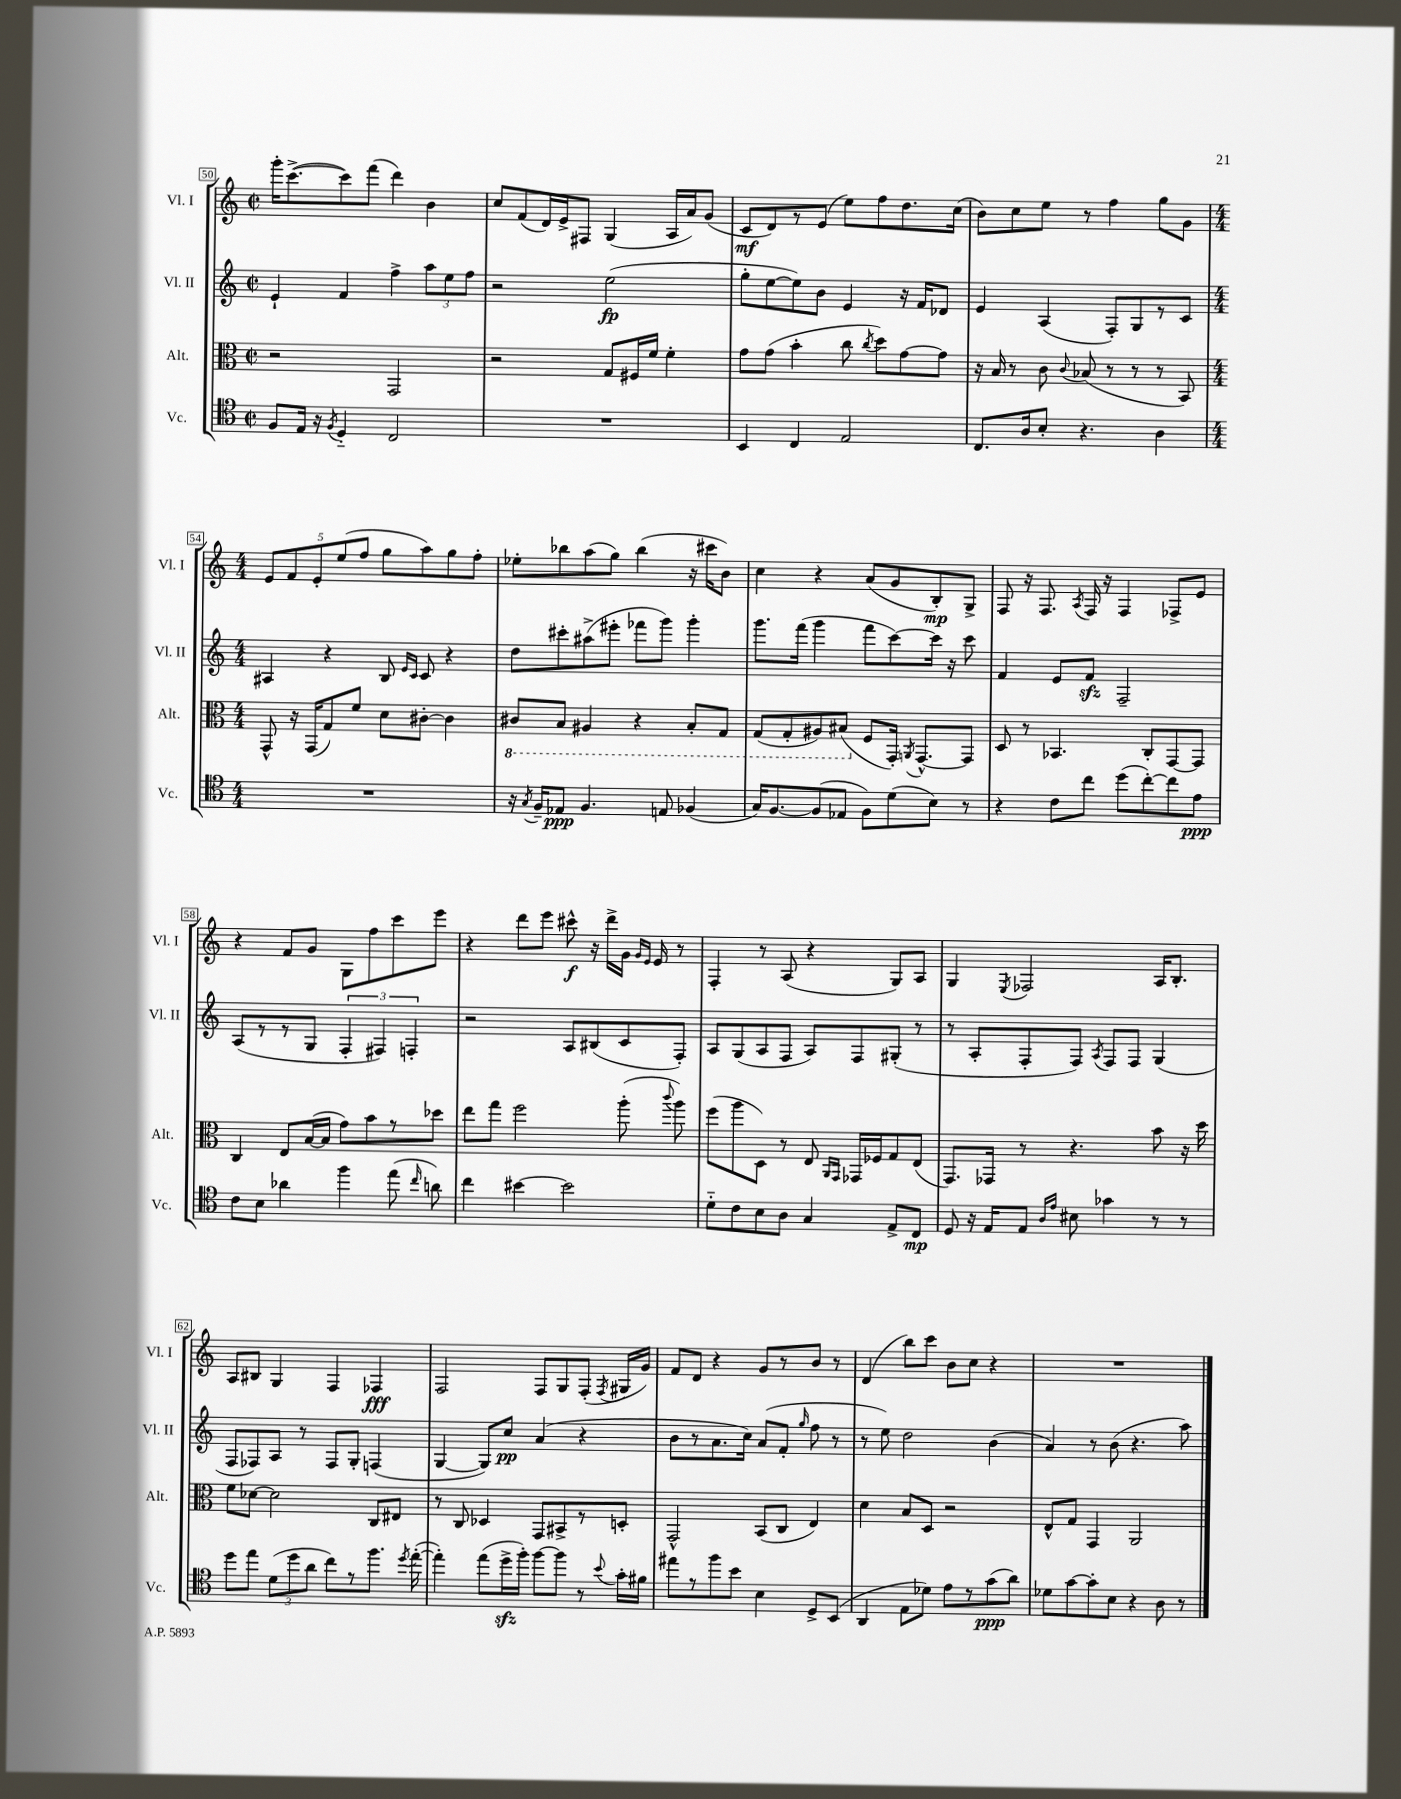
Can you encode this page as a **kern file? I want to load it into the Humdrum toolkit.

**kern	**dynam	**kern	**kern	**dynam	**kern	**dynam
*part4	*part4	*part3	*part2	*part2	*part1	*part1
*staff4	*staff4	*staff3	*staff2	*staff2	*staff1	*staff1
*I"Vc.	*	*I"Alt.	*I"Vl. II	*	*I"Vl. I	*
*I'Vc.	*	*I'Alt.	*I'Vl. II	*	*I'Vl. I	*
*clefC4	*	*clefC3	*clefG2	*	*clefG2	*
*k[]	*	*k[]	*k[]	*	*k[]	*
*M2/2	*	*M2/2	*M2/2	*	*M2/2	*
*met(c|)	*	*met(c|)	*met(c|)	*	*met(c|)	*
=50	=50	=50	=50	=50	=50	=50
8F/L	.	2r	4e`/	.	16ggg'\KL	.
.	.	.	.	.	([8.ccc^\	.
16E/Jk	.	.	.	.	.	.
16r	.	.	.	.	.	.
8qF/	.	.	.	.	.	.
4D/	.	.	4f/	.	8ccc\])	.
.	.	.	.	.	(8fff\J	.
2C/	.	2GG/	4ff^\	.	4ddd\)	.
.	.	.	12aa\L	.	4b\	.
.	.	.	12ee\	.	.	.
.	.	.	12ff\J	.	.	.
=51	=51	=51	=51	=51	=51	=51
1r	.	2r	2r	.	8cc/L	.
.	.	.	.	.	(8f/	.
.	.	.	.	.	16d/L)	.
.	.	.	.	.	16e^/J	.
.	.	.	.	.	8F#X/J	.
.	.	8G/L	(2ee\	fp	(4G/	.
.	.	16F#X/L	.	.	.	.
.	.	16f/JJ	.	.	.	.
.	.	4f'\	.	.	16A/LL	.
.	.	.	.	.	16a/J)	.
.	.	.	.	.	(8g/J	.
=52	=52	=52	=52	=52	=52	=52
4BB/	.	8g\L	8gg'\L	.	8c/L	mf
.	.	(8g\J	[8ee\	.	8d/)	.
4C/	.	4b'\	8ee\])	.	8r	.
.	.	.	8b\J	.	(8e/J	.
2E/	.	8cc\	4e/	.	8ee\L)	.
.	.	8qcc/	.	.	.	.
.	.	8dd\L)	.	.	8ff\	.
.	.	[8g\	16r	.	8.dd\	.
.	.	.	16f/KL	.	.	.
.	.	8g\J]	8d-X/J	.	.	.
.	.	.	.	.	(16cc\Jk	.
=53	=53	=53	=53	=53	=53	=53
8.C/L	.	16r	4e/	.	8b\L)	.
.	.	16B/	.	.	.	.
.	.	8r	.	.	8cc\	.
16A/k	.	.	.	.	.	.
8B'/J	.	8c\	(4A/	.	8ee\J	.
.	.	8qqc/	.	.	.	.
4.r	.	(8B-X/	.	.	8r	.
.	.	8r	8F'/L)	.	4ff\	.
.	.	8r	8G/	.	.	.
4A\	.	8r	8r	.	8gg\L	.
.	.	8BB/)	8c/J	.	8g\J	.
!!LO:LB:g=z
=54	=54	=54	=54	=54	=54	=54
*M4/4	*	*M4/4	*M4/4	*	*M4/4	*
1r	.	8GG^^/	4A#X/	.	10e/L	.
.	.	.	.	.	10f/	.
.	.	16r	.	.	.	.
.	.	(16GG/KL	.	.	.	.
.	.	.	.	.	10e'/	.
.	.	8G/)	4r	.	.	.
.	.	.	.	.	(10ee/	.
.	.	8f/J	.	.	.	.
.	.	.	.	.	10ff/J	.
.	.	8d\L	8B/	.	8gg\L	.
.	.	.	16qqe/LL	.	.	.
.	.	.	16qqc/JJ	.	.	.
.	.	[8c#X'\J	8c/	.	8aa\)	.
.	.	4c#\]	4r	.	8gg\	.
.	.	.	.	.	8ff'\J	.
=55	=55	=55	=55	=55	=55	=55
*	*	*8ba	*	*	*	*
16r	.	8C#X/L	8dd\L	.	8ee-X'\L	.
8qG/	.	.	.	.	.	.
16F~/KL	.	.	.	.	.	.
8E-X/J	ppp	8BB/J	8ccc#X'\	.	8bb-X\	.
4.F/	.	4AA#X/	(8aa#X^\	.	(8aa\	.
.	.	.	8eee#X'\J	.	8gg\J)	.
.	.	4r	8fff-X\L	.	(4bb-\	.
8En/	.	.	8ggg\J)	.	.	.
(4F-X/	.	8BB'/L	4ggg'\	.	16r	.
.	.	.	.	.	16ccc#X\KL	.
.	.	8GG/J	.	.	8b\J)	.
=56	=56	=56	=56	=56	=56	=56
16G/KL)	.	(8GG/L	8.ggg\L	.	4cc\	.
[8.F/	.	.	.	.	.	.
.	.	8GG'/	.	.	.	.
.	.	.	(16fff\Jk	.	.	.
(8F/]	.	8AA#X/)	4ggg\	.	4r	.
8E-X/J	.	(8BB#X/J	.	.	.	.
*	*	*X8ba	*	*	*	*
8F\L)	.	8F/L	8fff\L	.	(8a/L	.
(8d\	.	16GG'/Jk)	[8ccc\)	.	8g/	.
.	.	8qAAn/	.	.	.	.
.	.	[8.GG^^/L	.	.	.	.
8B\J)	.	.	16ccc\Jk]	.	8B'/)	mp
.	.	.	16r	.	.	.
8r	.	8GG/J]	8ccc\	.	8G^/J	.
=57	=57	=57	=57	=57	=57	=57
4r	.	8D/	4f/	.	8F/	.
.	.	8r	.	.	16r	.
.	.	.	.	.	8.F/	.
8c\L	.	4.BB-X/	8e/L	.	.	.
.	.	.	.	.	8qA/	.
8cc\J	.	.	8fzz/J	.	16F/	.
.	.	.	.	.	16r	.
(8dd\L	.	.	2F~/	.	4F/	.
[8cc'\)	.	8C'/L	.	.	.	.
8cc\]	.	[8GG/	.	.	8F-X^/L	.
8e\J	ppp	8GG/J]	.	.	8e/J	.
!!LO:LB:g=z
=58	=58	=58	=58	=58	=58	=58
8c\L	.	4C/	(8A/L	.	4r	.
8B\J	.	.	8r	.	.	.
4a-X\	.	8E/L	8r	.	8f/L	.
.	.	([16B/L	8G/J	.	8g/J	.
.	.	16B/JJ]	.	.	.	.
4ff\	.	8g\L)	6F'/	.	8G\L	.
.	.	8b\	.	.	8ff\	.
.	.	.	6F#X/)	.	.	.
(8ee\	.	8r	.	.	8ccc\	.
.	.	.	6Fn'/	.	.	.
16qqcc/	.	.	.	.	.	.
8an\)	.	8dd-X\J	.	.	8eee\J	.
=59	=59	=59	=59	=59	=59	=59
4cc\	.	8ee\L	2r	.	4r	.
.	.	8gg\J	.	.	.	.
[4b#X\	.	2ff\	.	.	8ddd\L	.
.	.	.	.	.	8eee\J	.
2b#\]	.	.	8A/L	.	8ccc#X^^\	f
.	.	.	(8B#X/	.	16r	.
.	.	.	.	.	16ddd^\LL	.
.	.	(8aa'\	8c/	.	16g\JJ	.
.	.	.	.	.	16qqg/LL	.
.	.	.	.	.	16qqe/JJ	.
.	.	.	.	.	16e/	.
.	.	8qqccc/	.	.	.	.
.	.	8aa\)	8F'/J)	.	8r	.
=60	=60	=60	=60	=60	=60	=60
8d\L	.	(8ff\L	8A/L	.	4F'/	.
8c\	.	8aa\	(8G/	.	.	.
8B\	.	8D\J)	8A/	.	8r	.
8A\J	.	8r	8F/J	.	(8A/	.
4G/	.	8E/	8A/L)	.	4r	.
.	.	16qqAA/LL	.	.	.	.
.	.	16qqGG/JJ	.	.	.	.
.	.	16GG-X/LL	8F/	.	.	.
.	.	16F-X/J	.	.	.	.
8E^/L	.	8G/	(8G#X'/J	.	8G/L)	.
8C/J	mp	(8E/J	8r	.	8A/J	.
=61	=61	=61	=61	=61	=61	=61
8D/	.	8.GG/L)	8r	.	4G/	.
16r	.	.	8A'/L	.	.	.
16E/KL	.	16GG-X/Jk	.	.	.	.
.	.	.	.	.	8qE/	.
8E/J	.	8r	8F'/	.	2F-X/	.
16qqA/LL	.	.	.	.	.	.
16qqe/JJ	.	.	.	.	.	.
8B#X\	.	4.r	8F/J)	.	.	.
.	.	.	8qA/	.	.	.
4g-X\	.	.	8F/L	.	.	.
.	.	.	8F/J	.	.	.
8r	.	8b\	(4G/	.	16A/KL	.
.	.	.	.	.	8.B'/J	.
8r	.	16r	.	.	.	.
.	.	16dd\	.	.	.	.
!!LO:LB:g=z
=62	=62	=62	=62	=62	=62	=62
8dd\L	.	8f\L	8F/L	.	8A/L	.
8ee\J	.	[8d-X\J	8F-X/)	.	8B#X/J	.
(12d\L	.	2d-\]	8A/J	.	4G/	.
12dd\	.	.	.	.	.	.
.	.	.	8r	.	.	.
12a\J	.	.	.	.	.	.
8cc\L)	.	.	8F-/L	.	4F/	.
8r	.	.	8G'/J	.	.	.
8.ff\J	.	8C/L	(4Fn/	.	4F-X/	fff
.	.	8E#X/J	.	.	.	.
8qdd/	.	.	.	.	.	.
([16ee'\	.	.	.	.	.	.
=63	=63	=63	=63	=63	=63	=63
4ee'\])	.	8r	[4G/	.	2F/	.
.	.	8C/	.	.	.	.
(8ee\L	.	4D-X/	8G/L])	.	.	.
16ddzz^\L	.	.	8cc/J	pp	.	.
16ff'\JJ)	.	.	.	.	.	.
[8ff\L	.	8GG/L	(4a/	.	8F/L	.
8ff\J]	.	8BB#X^/	.	.	8G/	.
8r	.	8r	4r	.	(8F'/J	.
8qqb/	.	.	.	.	8qF/	.
16g'\LL	.	8Dn'/J	.	.	16G#X/LL	.
16f#X\JJ	.	.	.	.	16g/JJ)	.
=64	=64	=64	=64	=64	=64	=64
8ee#X\L	.	2GG^^/	8b\L	.	8f/L	.
8r	.	.	8r	.	8d/J	.
8ff\	.	.	8.a\	.	4r	.
8b\J	.	.	.	.	.	.
.	.	.	16cc\Jk)	.	.	.
4B\	.	(8BB/L	(8a/L	.	8g/L	.
.	.	8C/J	8f'/J	.	8r	.
.	.	.	16qqgg/	.	.	.
8D^/L	.	4E/)	8ff\	.	8b/J	.
(8BB/J	.	.	8r	.	8r	.
=65	=65	=65	=65	=65	=65	=65
4AA/	.	4d\	8r	.	(4d/	.
.	.	.	8ee\)	.	.	.
8E\L	.	8B/L	2dd\	.	8bb\L)	.
8d-X\J)	.	8D/J	.	.	8ccc\J	.
8e\L	.	2r	.	.	8b\L	.
8r	.	.	.	.	8cc\J	.
(8g\	ppp	.	(4b\	.	4r	.
8a\J)	.	.	.	.	.	.
=66	=66	=66	=66	=66	=66	=66
8d-X\L	.	8E^^/L	4a/)	.	1r	.
[8g\	.	8G/J	.	.	.	.
8g'\]	.	4GG/	8r	.	.	.
8B\J	.	.	(8b\	.	.	.
4r	.	2AA/	4.r	.	.	.
8A\	.	.	.	.	.	.
8r	.	.	8aa\)	.	.	.
==	==	==	==	==	==	==
*-	*-	*-	*-	*-	*-	*-
